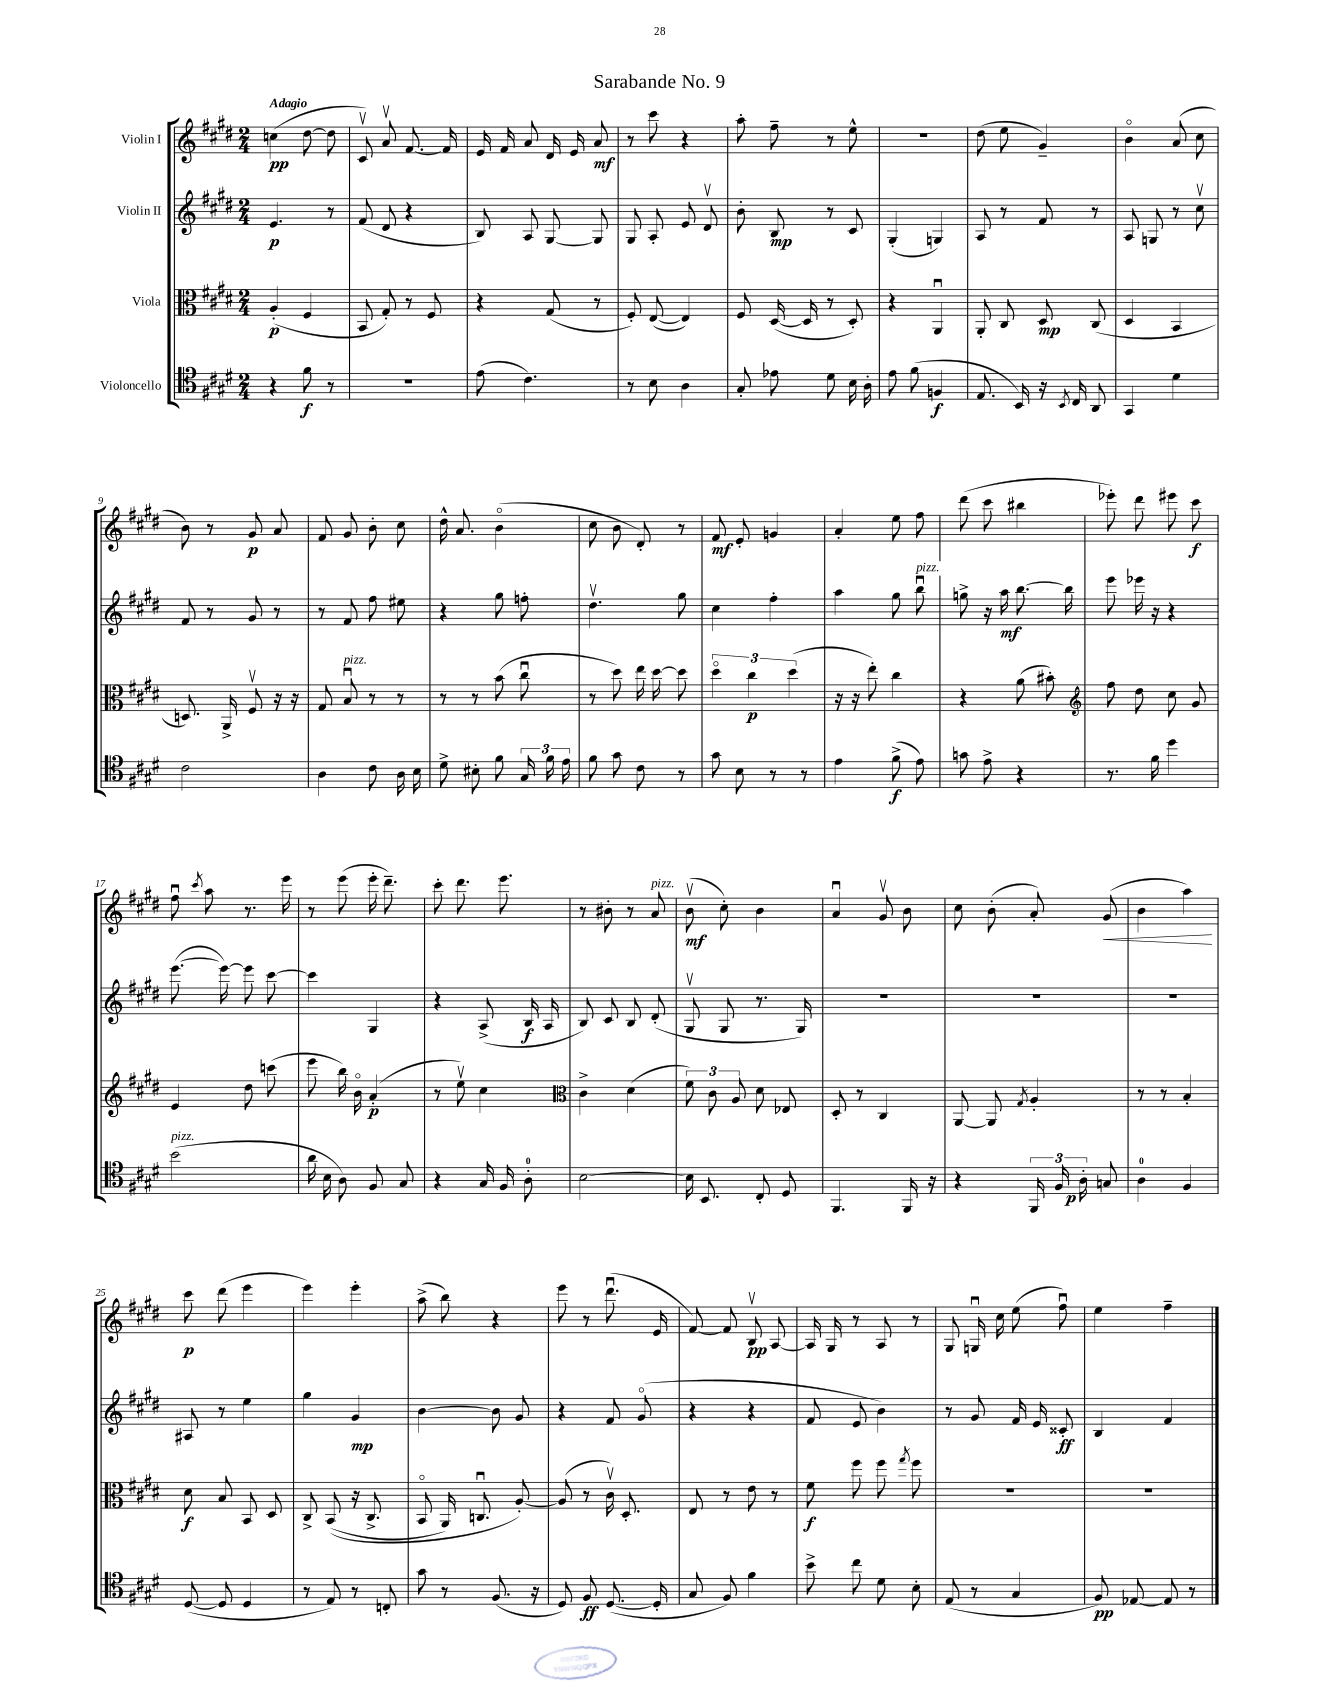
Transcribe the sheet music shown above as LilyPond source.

\header { title = "Sarabande No. 9" }
<<
\new StaffGroup <<
\new Staff = "s0" \with { instrumentName = "Violin I" } {
    \clef treble \key e \major \numericTimeSignature \time 2/4 \tempo "Adagio"
    \autoBeamOff c''4\pp( dis''8~ dis''8 |
    cis'8\upbow) a'8\upbow fis'8.~ fis'16 |
    e'16 fis'16 a'8 dis'16 e'16 a'8\mf |
    r8 cis'''8 r4 |
    a''8-. fis''8-- r8 e''8-^ |
    R2 |
    dis''8( e''8 gis'4--) |
    b'4\flageolet a'8( cis''8 |
    b'8) r8 gis'8\p a'8 |
    fis'8 gis'8 b'8-. cis''8 |
    dis''16-^ a'8. b'4\flageolet( |
    cis''8 b'8 dis'8-.) r8 |
    fis'8\mf e'8-. g'4 |
    a'4-. e''8 fis''8 |
    dis'''8( cis'''8 bis''4 |
    ees'''8-.) dis'''8 eis'''8 cis'''8\f |
    fis''8\downbow \acciaccatura { cis'''8 } a''8 r8. e'''16 |
    r8 e'''8( e'''16-. dis'''8.--) |
    cis'''8-. dis'''8. e'''8. |
    r8 bis'8-. r8 a'8^\markup { \italic "pizz." } |
    b'8\upbow\mf( cis''8-.) b'4 |
    a'4\downbow gis'8\upbow b'8 |
    cis''8 b'8-.( a'8-.) gis'8\<( |
    b'4 a''4\!) |
    cis'''8\p dis'''8( e'''4 |
    e'''4) e'''4-. |
    a''8->( b''8) r4 |
    e'''8 r8 dis'''8.\downbow( e'16 |
    fis'8~) fis'8 b8\upbow\pp a8~ |
    a16 gis16 r8 a8 r8 |
    gis8 g16\downbow cis''16 e''8( fis''8\downbow) |
    e''4 fis''4-- \bar "|." |
}
\new Staff = "s1" \with { instrumentName = "Violin II" } {
    \clef treble \key e \major \numericTimeSignature \time 2/4
    \autoBeamOff e'4.\p r8 |
    fis'8( dis'8 r4 |
    b8) a8 gis8~ gis8 |
    gis8 a8-. e'8 dis'8\upbow |
    b'8-. b8\mp r8 cis'8 |
    gis4-.( g4) |
    a8 r8 fis'8 r8 |
    a8 g8 r8 cis''8\upbow |
    fis'8 r8 gis'8 r8 |
    r8 fis'8 fis''8 eis''8 |
    r4 gis''8 f''8-. |
    dis''4.\upbow gis''8 |
    cis''4 fis''4-. |
    a''4 gis''8 b''8\downbow^\markup { \italic "pizz." } |
    g''8-> r16 a''16\mf b''8.~ b''16 |
    e'''8 ees'''16 r16 r4 |
    e'''8.~( e'''16~) e'''8 cis'''8~ |
    cis'''4 gis4 |
    r4 a8->( b16\f a16 |
    b8) cis'8 b8 dis'8-.( |
    gis8\upbow gis8 r8. gis16) |
    R2 |
    R2 |
    R2 |
    ais8 r8 e''4 |
    gis''4 gis'4\mp |
    b'4~ b'8 gis'8 |
    r4 fis'8 gis'8\flageolet( |
    r4 r4 |
    fis'8 e'8 b'4) |
    r8 gis'8 fis'16 e'16 cisis'8-.\ff |
    b4 fis'4 \bar "|." |
}
\new Staff = "s2" \with { instrumentName = "Viola" } {
    \clef alto \key e \major \numericTimeSignature \time 2/4
    \autoBeamOff a4-.\p( fis4 |
    b,8 gis8-.) r8 fis8 |
    r4 gis8( r8 |
    fis8-.) e8~( e4) |
    fis8 dis16~( dis16 r8 dis8-.) |
    r4 a,4\downbow |
    a,8-. cis8 dis8\mp cis8( |
    dis4 b,4 |
    d8.) a,16-> fis8\upbow r16 r16 |
    gis8 b8\downbow^\markup { \italic "pizz." } r8 r8 |
    r8 r8 b'8( cis''8\downbow |
    r8 dis''8) e''16 dis''16~ dis''8 |
    \tuplet 3/2 { dis''4\flageolet cis''4\p dis''4( } |
    r16 r16 e''8-.) cis''4 |
    r4 a'8( bis'8-.) |
    \clef treble fis''8 dis''8 cis''8 gis'8 |
    e'4 dis''8 c'''8( |
    e'''8 b''16) b'16\flageolet a'4-.\p( |
    r8 e''8\upbow) cis''4 |
    \clef alto cis'4-> dis'4( |
    \tuplet 3/2 { fis'8) cis'8 a8 } dis'8 ees8 |
    dis8-. r8 cis4 |
    a,8~ a,8 \acciaccatura { gis8 } a4-. |
    r8 r8 b4-. |
    dis'8\f b8 b,8 dis8 |
    cis8-> b,8(\( r16 cis8.-> |
    b,8\flageolet a,16) c8.\downbow a8~-.\) |
    a8( r8 cis'16\upbow) dis8.-. |
    e8 r8 e'8 r8 |
    fis'8\f fis''8 fis''8 \acciaccatura { gis''8 } fis''8 |
    R2 |
    R2 \bar "|." |
}
\new Staff = "s3" \with { instrumentName = "Violoncello" } {
    \clef tenor \key e \major \numericTimeSignature \time 2/4
    \autoBeamOff r4 fis'8\f r8 |
    R2 |
    e'8( cis'4.) |
    r8 b8 a4 |
    gis8-. ees'8 dis'8 b16 a16-. |
    e'8 fis'8( f4\f |
    e8. b,16) r16 \acciaccatura { b,8 } cis16 a,8 |
    gis,4 dis'4 |
    cis'2 |
    a4 cis'8 a16 b16 |
    dis'8-> bis8-. fis'8 \tuplet 3/2 { gis16 fis'16 e'16 } |
    fis'8 gis'8 cis'8 r8 |
    gis'8 b8 r8 r8 |
    e'4 fis'8->\f( e'8) |
    g'8 e'8-> r4 |
    r8. fis'16 dis''4 |
    b'2^\markup { \italic "pizz." }( |
    a'16 b16 a8) fis8 gis8 |
    r4 gis16 fis16 a8-0-. |
    b2~ |
    b16 b,8. cis8-. dis8 |
    fis,4. fis,16 r16 |
    r4 \tuplet 3/2 { fis,16 fis16 a16-.\p } g8 |
    a4-0 fis4 |
    dis8~( dis8 dis4 |
    r8 e8) r8 c8-. |
    gis'8 r8 fis8.( r16 |
    dis8) fis8\ff dis8.~( dis16-. |
    gis8 fis8) fis'4 |
    b'8-> cis''8 dis'8 b8-. |
    e8( r8 gis4 |
    fis8\pp) ees8~ ees8 r8 \bar "|." |
}
>>
>>
